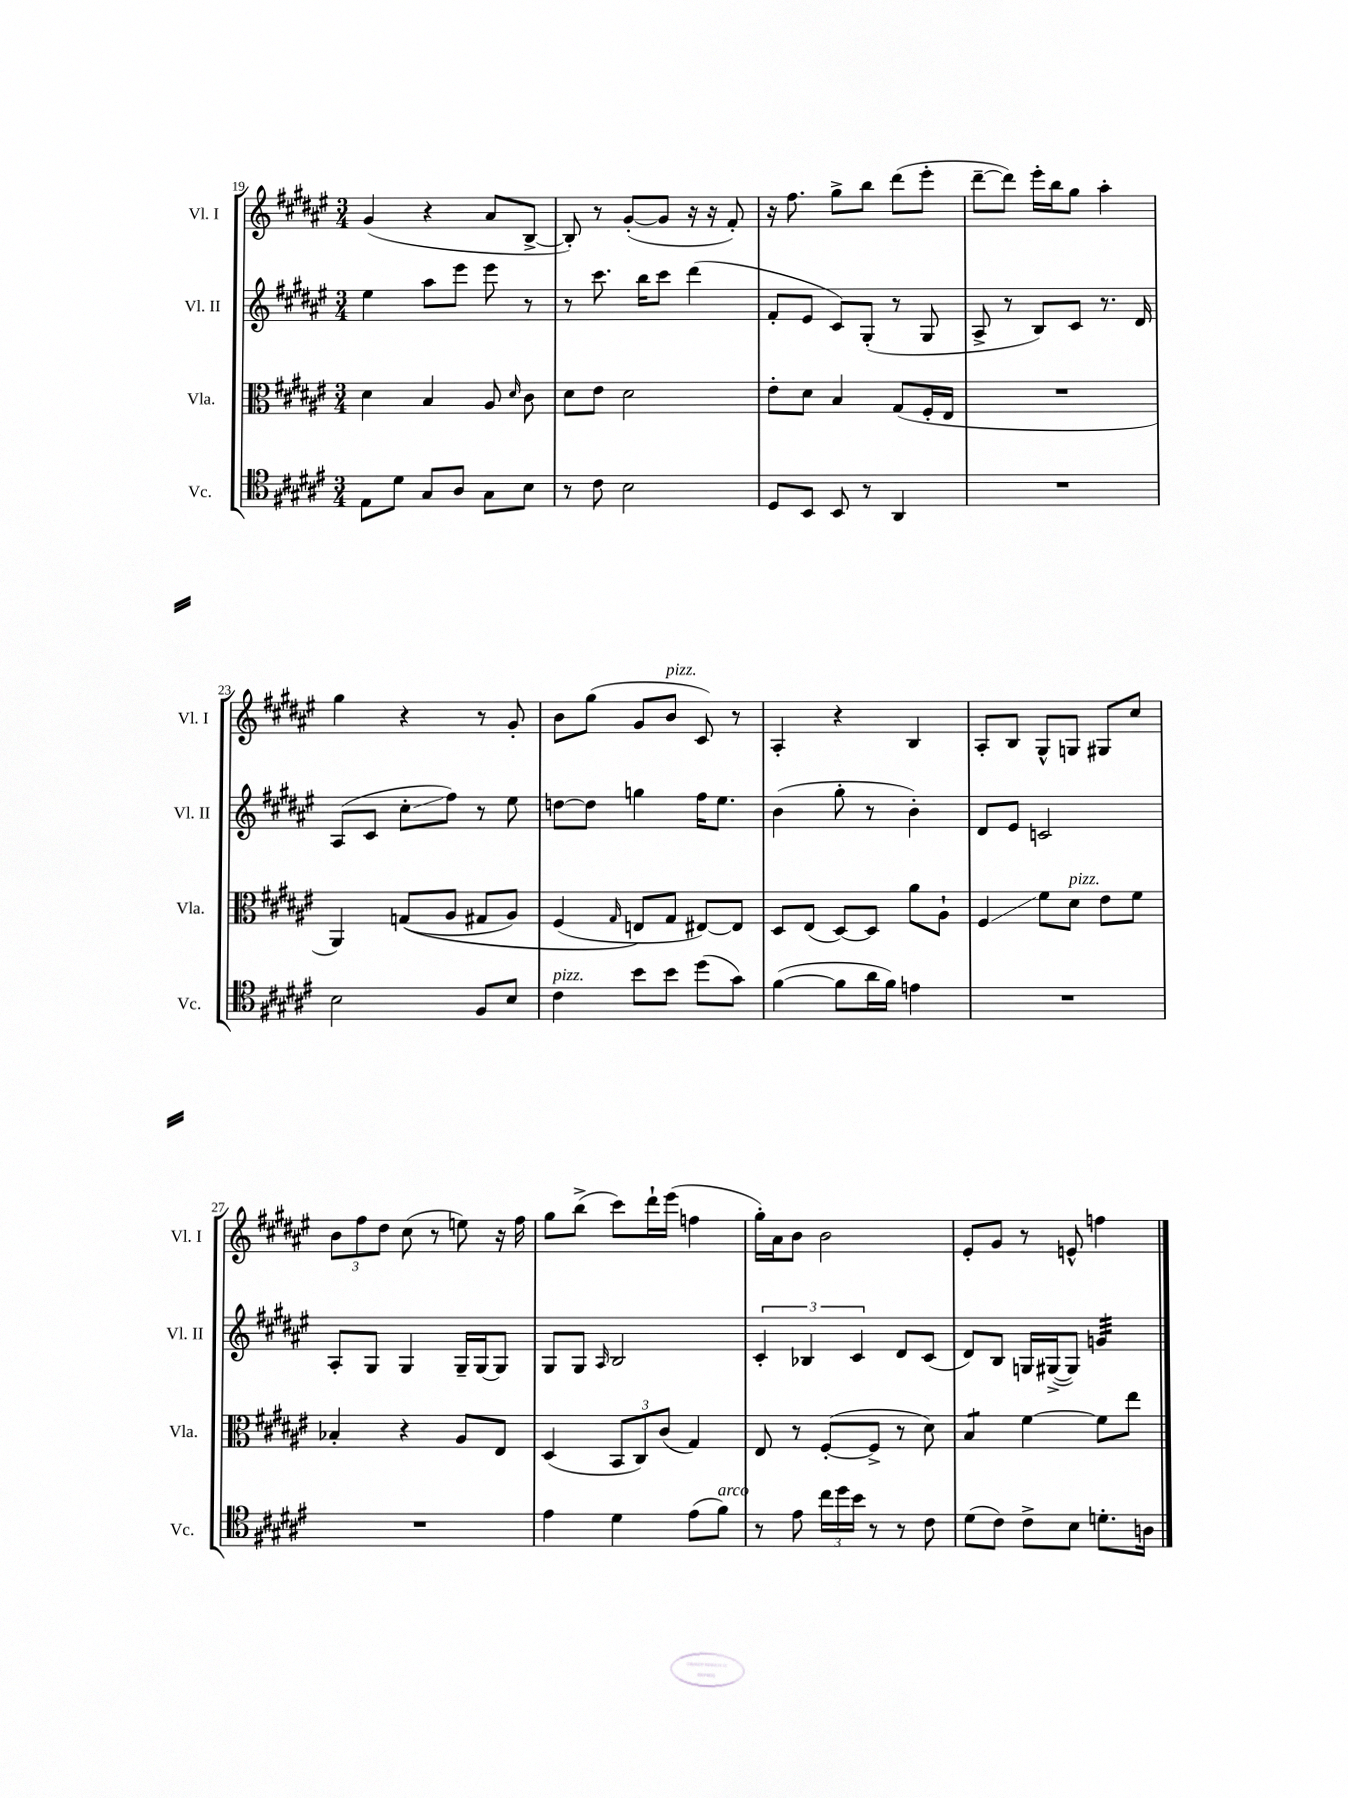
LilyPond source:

<<
\new StaffGroup <<
\new Staff = "s0" \with { instrumentName = "Vl. I" shortInstrumentName = "Vl. I" } {
    \clef treble \key fis \major \numericTimeSignature \time 3/4
    \autoBeamOff gis'4( r4 ais'8[ b8]~-> |
    b8-.) r8 gis'8[~-.( gis'8] r16 r16 fis'8-.) |
    r16 fis''8. gis''8[-> b''8] dis'''8[( eis'''8]-. |
    dis'''8[~-- dis'''8]) eis'''16[-. b''16 gis''8] ais''4-. |
    gis''4 r4 r8 gis'8-. |
    b'8[ gis''8]( gis'8[ b'8]^\markup { \italic "pizz." } cis'8) r8 |
    ais4-. r4 b4 |
    ais8[-. b8] gis8[-^ g8] gis8[ cis''8] |
    \tuplet 3/2 { b'8[ fis''8 dis''8] } cis''8( r8 e''8) r16 fis''16 |
    gis''8[ b''8]->( cis'''8[) dis'''16-! eis'''16]( f''4 |
    gis''16[-.) ais'16 b'8] b'2 |
    eis'8[-. gis'8] r8 e'8-^ f''4 \bar "|." |
}
\new Staff = "s1" \with { instrumentName = "Vl. II" shortInstrumentName = "Vl. II" } {
    \clef treble \key fis \major \numericTimeSignature \time 3/4
    \autoBeamOff eis''4 ais''8[ eis'''8] eis'''8 r8 |
    r8 cis'''8. b''16[ cis'''8] dis'''4( |
    fis'8[-. eis'8] cis'8[) gis8]-.( r8 gis8 |
    ais8-> r8 b8[) cis'8] r8. dis'16 |
    ais8[( cis'8] cis''8[-.\glissando fis''8]) r8 eis''8 |
    d''8[~ d''8] g''4 fis''16[ eis''8.] |
    b'4( gis''8-. r8 b'4-.) |
    dis'8[ eis'8] c'2 |
    ais8[-. gis8] gis4 gis16[-- gis16~ gis8] |
    gis8[ gis8] \grace { ais16 } b2 |
    \tuplet 3/2 { cis'4-. bes4 cis'4 } dis'8[ cis'8]( |
    dis'8[) b8] g16[ gis16~->( gis8]) g'4:32 \bar "|." |
}
\new Staff = "s2" \with { instrumentName = "Vla." shortInstrumentName = "Vla." } {
    \clef alto \key fis \major \numericTimeSignature \time 3/4
    \autoBeamOff dis'4 b4 ais8 \grace { dis'16 } cis'8 |
    dis'8[ eis'8] dis'2 |
    eis'8[-. dis'8] b4 gis8[( fis16-. eis16] |
    R2. |
    ais,4) g8[(\( ais8] gis8[ ais8]) |
    fis4( \grace { gis16 } e8[\) gis8] eis8[~) eis8] |
    dis8[ eis8]( dis8[~) dis8] ais'8[ ais8]-! |
    fis4\glissando fis'8[ dis'8]^\markup { \italic "pizz." } eis'8[ fis'8] |
    bes4-. r4 ais8[ eis8] |
    dis4( \tuplet 3/2 { b,8[ cis8) cis'8]( } gis4) |
    eis8 r8 fis8[~-.( fis8]-> r8 dis'8) |
    b4:8 fis'4~ fis'8[ eis''8] \bar "|." |
}
\new Staff = "s3" \with { instrumentName = "Vc." shortInstrumentName = "Vc." } {
    \clef tenor \key fis \major \numericTimeSignature \time 3/4
    \autoBeamOff eis8[ dis'8] gis8[ ais8] gis8[ b8] |
    r8 cis'8 b2 |
    dis8[ b,8] b,8 r8 ais,4 |
    R2. |
    b2 fis8[ b8] |
    cis'4^\markup { \italic "pizz." } b'8[ b'8] dis''8[( gis'8]) |
    fis'4~( fis'8[ ais'16 fis'16]) e'4 |
    R2. |
    R2. |
    eis'4 dis'4 eis'8[( fis'8]^\markup { \italic "arco" }) |
    r8 eis'8 \tuplet 3/2 { cis''16[ dis''16 b'16] } r8 r8 cis'8 |
    dis'8[( cis'8]) cis'8[-> b8] d'8.[-. a16] \bar "|." |
}
>>
>>
\layout { \context { \Score currentBarNumber = #19 } }
